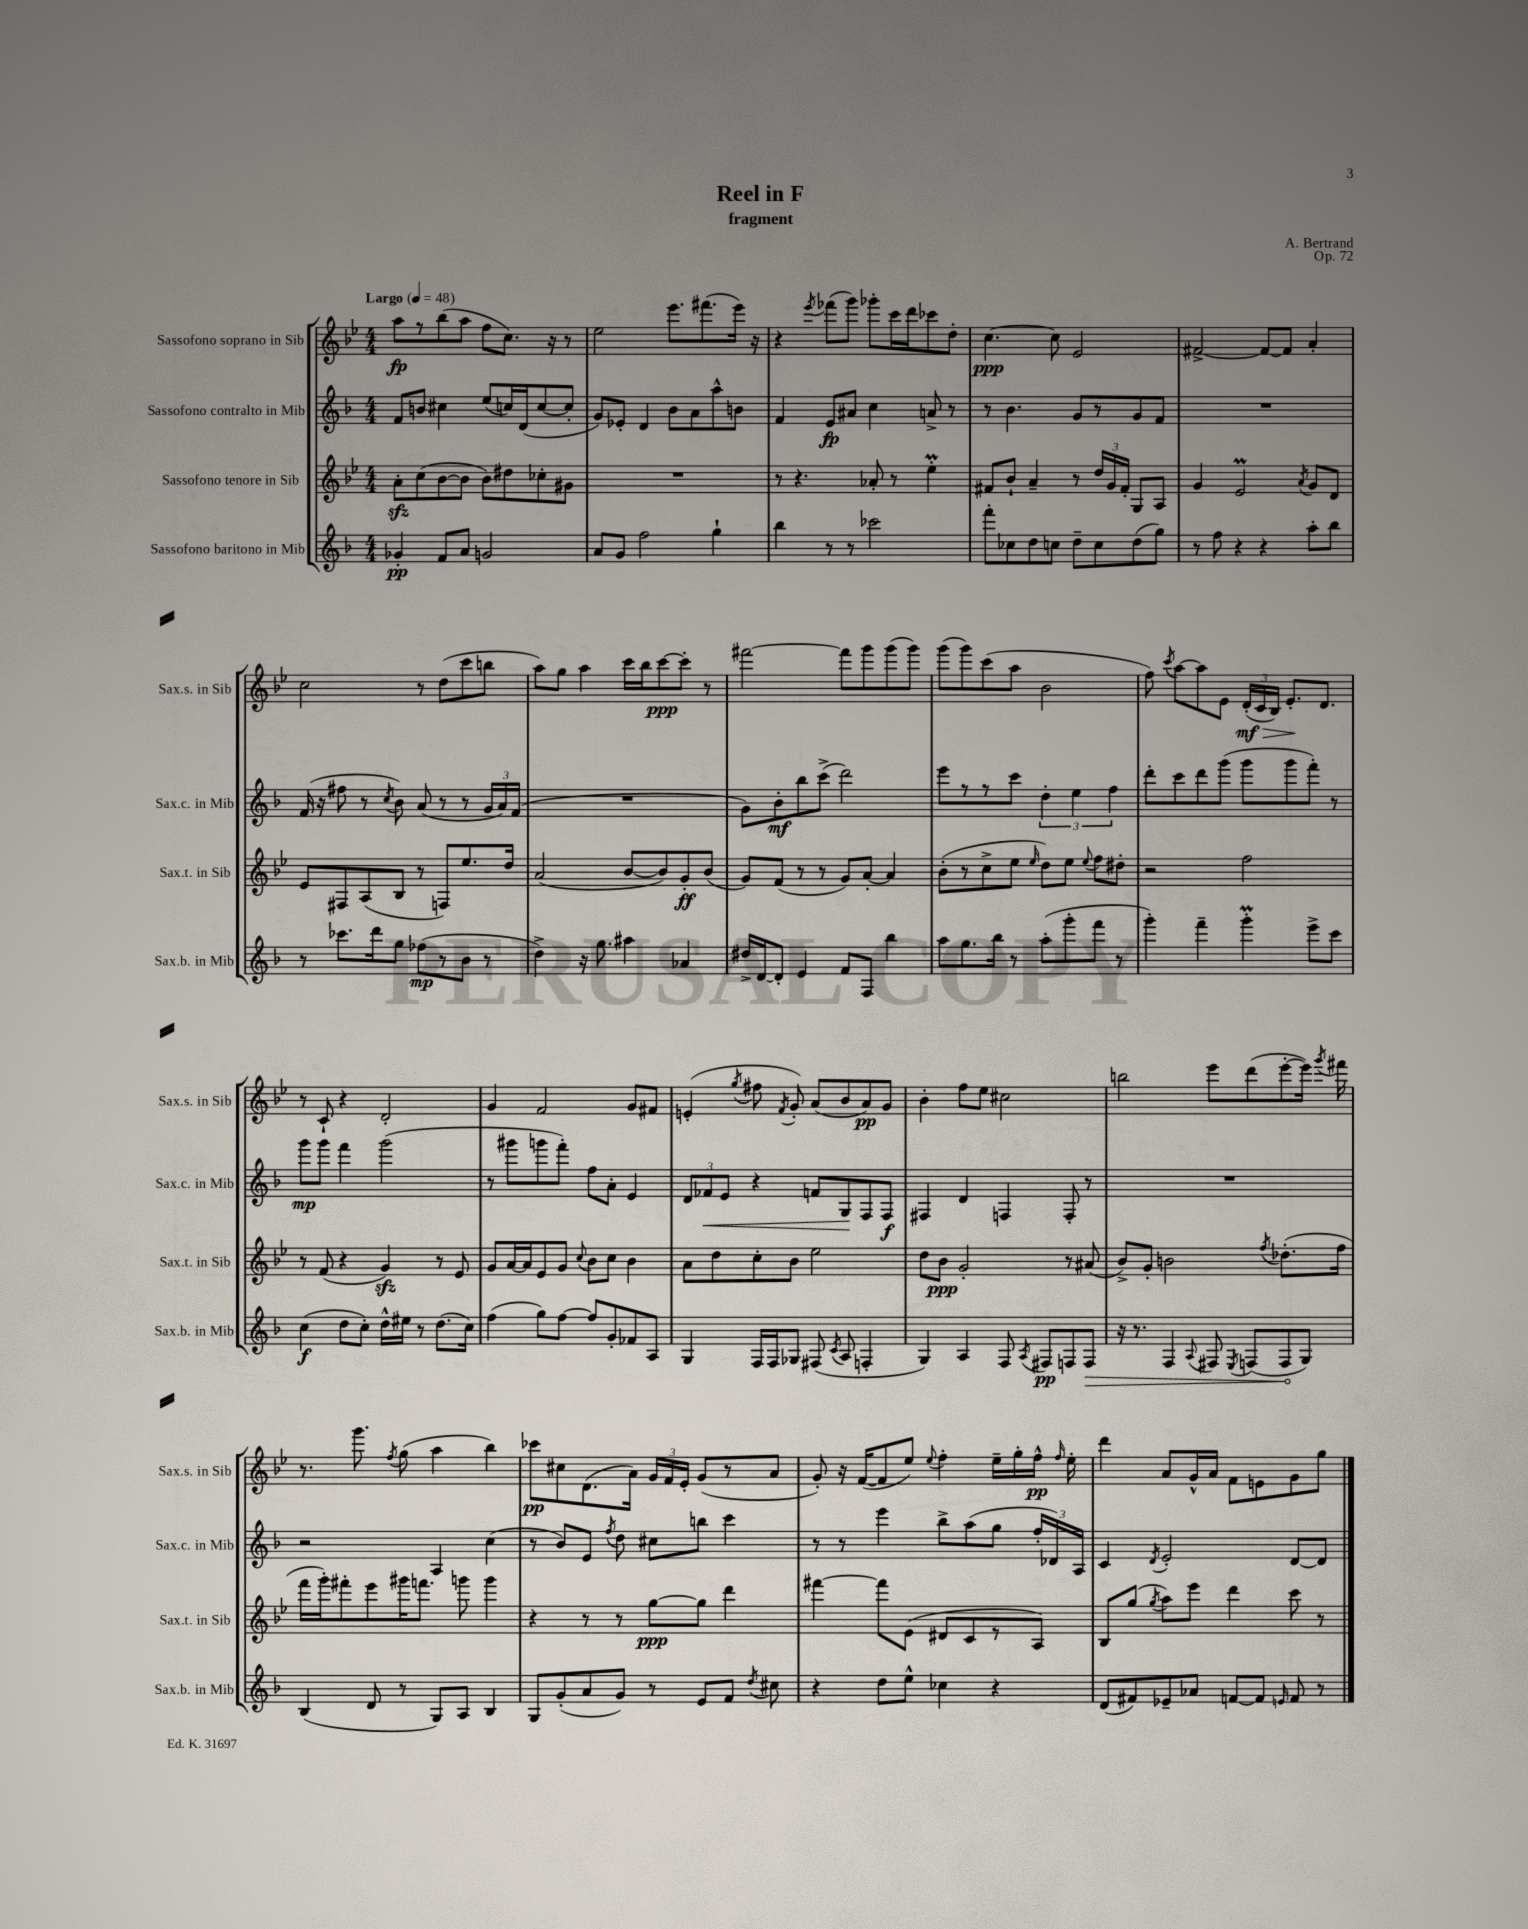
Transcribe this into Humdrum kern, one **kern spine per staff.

**kern	**kern	**kern	**kern
*staff4	*staff3	*staff2	*staff1
*clefG2	*clefG2	*clefG2	*clefG2
*k[b-]	*k[b-e-]	*k[b-]	*k[b-e-]
*M4/4	*M4/4	*M4/4	*M4/4
*MM48	*MM48	*MM48	*MM48
4g-'/	8a'\L	8f/L	8aa\L
.	(8cc\	8b/J	8r
8f/L	[8b-\	4cc#\	(8bb-\
8a/J	8b-\]J	.	8aa\J
2g/	8b-\L)	(8ee/L	8ff\L
.	8dd#\	16cc/L)	8.cc\J)
.	.	(16d/J	.
.	8cc-'\	[8cc/	.
.	.	.	16r
.	8g#\J	8cc'/]J	8r
=	=	=	=
8a/L	1r	8g/L)	2ee-\
8g/J	.	8e-'/J	.
2ff\	.	4d/	.
.	.	8b-\L	8.eee-\L
.	.	8a\	.
.	.	.	(8.fff#\
4gg`\	.	8aa^^\	.
.	.	8b\J	16eee-\Jk)
.	.	.	16r
=	=	=	=
4bb-\	8r	4f/	4r
.	4.r	.	.
.	.	.	8qeee-/
8r	.	8e/L	(8fff-\L
8r	.	8a#/J	8ggg\J)
2ccc-\	8a-'/	4cc\	8ggg-'\L
.	8r	.	16ccc\L
.	.	.	16ddd\J
.	4ee-'\	8a^/	8ccc-\
.	.	8r	8dd'\J
=	=	=	=
8fff'\L	8f#/L	8r	[4.cc\
8cc-\	8b-`/J	4.b-\	.
8dd\	4a~/	.	.
8cc\J	.	.	8cc\]
8dd~\L	8r	8g/L	2e-/
8cc\	24dd/LL	8r	.
.	24g/	.	.
.	24f#'/JJ	.	.
(8dd\	8G/L	8g/	.
8gg\J)	8A/J	8f/J	.
=	=	=	=
8r	4g/	1r	[2f#^/
8ff\	.	.	.
4r	2e-/	.	.
4r	.	.	8f#/_L
.	.	.	8f#/]J
.	8qa/	.	.
8aa'\L	8g/L	.	4a'/
8bb-\J	8d/J	.	.
=	=	=	=
8r	8e-/L	(16f/	2cc\
.	.	16r	.
8.ccc-\L	8F#/	8ff#\	.
.	(8A/	8r	.
16ddd\k	.	.	.
.	.	8qcc/	.
8gg\J	8B-/J	8b-\)	.
(8ff-\L	8r	(8a/	8r
8r	8F/L)	8r	(8dd\L
8b-\J	8.ee-/	8r	8ccc\
8r	.	24g/LL	8bb\J
.	.	24a/)	.
.	16dd/Jk	.	.
.	.	(24f/JJ	.
=	=	=	=
4dd^\)	(2a/	1r	8aa\L)
.	.	.	8gg\J
16r	.	.	4aa\
8.gg\	.	.	.
4aa#\	[8b-/L	.	16ccc\LL
.	.	.	16bb-\J
.	8b-/])	.	[8ccc\
4a-/	8g'/	.	8ccc'\]J
.	(8b-/J	.	8r
=	=	=	=
16dd#^/LL	8g/L)	8g\L)	[2fff#\
[16d/J	.	.	.
8d'/]J	(8f/J	8b-'\	.
4e/	8r	8bb-\	.
.	8r	(8ccc^\J	.
8f/L	8g/L)	2ddd\)	8fff#\]L
8F/J	[8a'/J	.	8ggg\
4bb-\	4a/]	.	(8ggg\
.	.	.	8ggg\J)
=	=	=	=
8aa\L	(8b-'\L	8eee\L	(8ggg\L
8.gg\	8r	8r	8ggg\)
.	8cc^\	8r	(8ccc\
16bb-\Jk	.	.	.
8r	8ee-\J	8ccc\J	8aa\J
.	16qqee-/	.	.
(8aa'\L	8dd\L)	6dd'\	2b-\
8ggg'\	8ee-\J	.	.
.	.	6ee\	.
.	8qqee-/	.	.
8fff\J	8ff\L	.	.
.	.	6ff\	.
8r	8dd#'\J	.	.
=	=	=	=
4ggg'\)	2r	8ddd'\L	8ff\)
.	.	.	8qccc/
.	.	8ccc\	[8aa\L
4fff~\	.	8ddd\	8aa\]
.	.	(8ggg\J	8e-\J
4ggg'\	2ff\	8ggg\L	(24d'/LL
.	.	.	24c/
.	.	.	24B-/JJ)
.	.	8ggg\	8.e-'/L
8eee^\L	.	8fff'\J)	.
.	.	.	8.d/J
8ccc\J	.	8r	.
=	=	=	=
(4cc\	8r	8ggg\L	8r
.	(8f/	8ggg\J	8c`/
8dd\L	4r	4fff\	4r
8cc'\J)	.	.	.
16dd^^\LL	4g/)	(2ggg\	2d'/
16ee#\JJ	.	.	.
8r	.	.	.
(8.dd\L	8r	.	.
.	8e-/	.	.
16cc\Jk)	.	.	.
=	=	=	=
(4ff\	8g/L	8r	4g/
.	[16a/L	8ggg#\L	.
.	16a/]J	.	.
8gg\L)	8e-/	8ggg\	2f/
[8ff\J	8g/J	8fff'\J)	.
.	8qqcc/	.	.
8ff/]L	8b-\L	8ff\L	.
8g'/	8cc\J	8a'\J	.
8f-/	4b-\	4e/	8g/L
8A/J	.	.	8f#/J
=	=	=	=
4G/	8a\L	12d/L	(4e'/
.	.	12f-/	.
.	8dd\	.	.
.	.	12e/J	.
.	.	.	8qgg/
16F/LL	8cc'\	4r	8ff#\
16F/J	.	.	.
.	.	.	8qf/
8G-/J	8b-\J	.	8g'/)
(8F#/	2ee-\	8f/L	(8a/L
8qc/	.	.	.
8A/	.	8G/	8b-/
4F'/	.	8F/	8a/)
.	.	8F/J	8g/J
=	=	=	=
4G/)	8dd\L	4F#/	4b-'\
.	8b-\J	.	.
4A/	2g'/	4d/	8ff\L
.	.	.	8ee-\J
8F/	.	4F/	2cc#\
8qA/	.	.	.
8F#/L	.	.	.
8F/	8r	8F'/	.
8F/J	(8a#/	8r	.
=	=	=	=
16r	8b-^/L)	1r	2bb\
8.r	.	.	.
.	8g'/J	.	.
4F/	2b\	.	.
8qqA/	.	.	.
8F#/	.	.	8eee-\L
8qE/	.	.	.
(8F/L	.	.	(8ddd\
.	8qff/	.	.
8F/	(8.dd-'\L	.	[8eee-'\
8G/J)	.	.	16eee-\]Jk)
.	.	.	8qggg/
.	16ff\Jk	.	16fff#\
=	=	=	=
(4B-/	16fff\LL	2r	8.r
.	16ggg'\J)	.	.
.	8fff#'\	.	.
.	.	.	8.ggg\
8d/	8eee-\	.	.
.	.	.	8qff/
8r	16ggg#\K	.	(8gg\
.	8.fff\J	.	.
8G/L)	.	4A/	4aa\
8A/J	8ggg\	.	.
4B-/	4ggg\	(4cc\	4bb-\)
=	=	=	=
8G/L	4r	8r	8ccc-\L
(8g'/	.	8b-/L)	8cc#\
8a/	8r	8e/J	(8.d\
.	.	8qff/	.
8g/J)	8r	8dd\	.
.	.	.	16a\Jk)
8r	[8gg\L	8cc#\L	24g/LL
.	.	.	24f/
.	.	.	24e-'/JJ
8e/L	8gg\]J	8bb\J	(8g/L
8f/J	4ddd\	4ccc\	8r
8qdd/	.	.	.
8cc#\	.	.	8a/J
=	=	=	=
4r	[4fff#\	8r	8g'/)
.	.	8r	16r
.	.	.	([16f/LK
8dd\L	8fff#\]L	4eee\	8f/]
8ee^^\J	(8e-\J	.	8ee-/J)
.	.	.	8qqee-/
4cc-\	8d#/L	8bb-^\L	4ff'\
.	8c/	(8aa\	.
4r	8r	8gg\J	16ee-~\LL
.	.	.	16gg'\
.	8A/J)	24ff'/LL	16ff^^\JJ
.	.	24d-/)	.
.	.	.	16qqff/
.	.	.	16ee-'\
.	.	24A/JJ	.
=	=	=	=
(8d/L	8B-/L	4c/	4ddd\
8f#/)	(8gg/J	.	.
.	8qgg/	8qd/	.
8e-~/	8aa\L)	2e'/	8a/L
8a-/J	8eee-\J	.	16g^^/L
.	.	.	16a/JJ
[8f/L	4ddd\	.	8f\L
8f/]J	.	.	8e\
16qqe/	.	.	.
8f/	8ccc\	[8d/L	8g\
8r	8r	8d/]J	8gg\J
==	==	==	==
*-	*-	*-	*-
